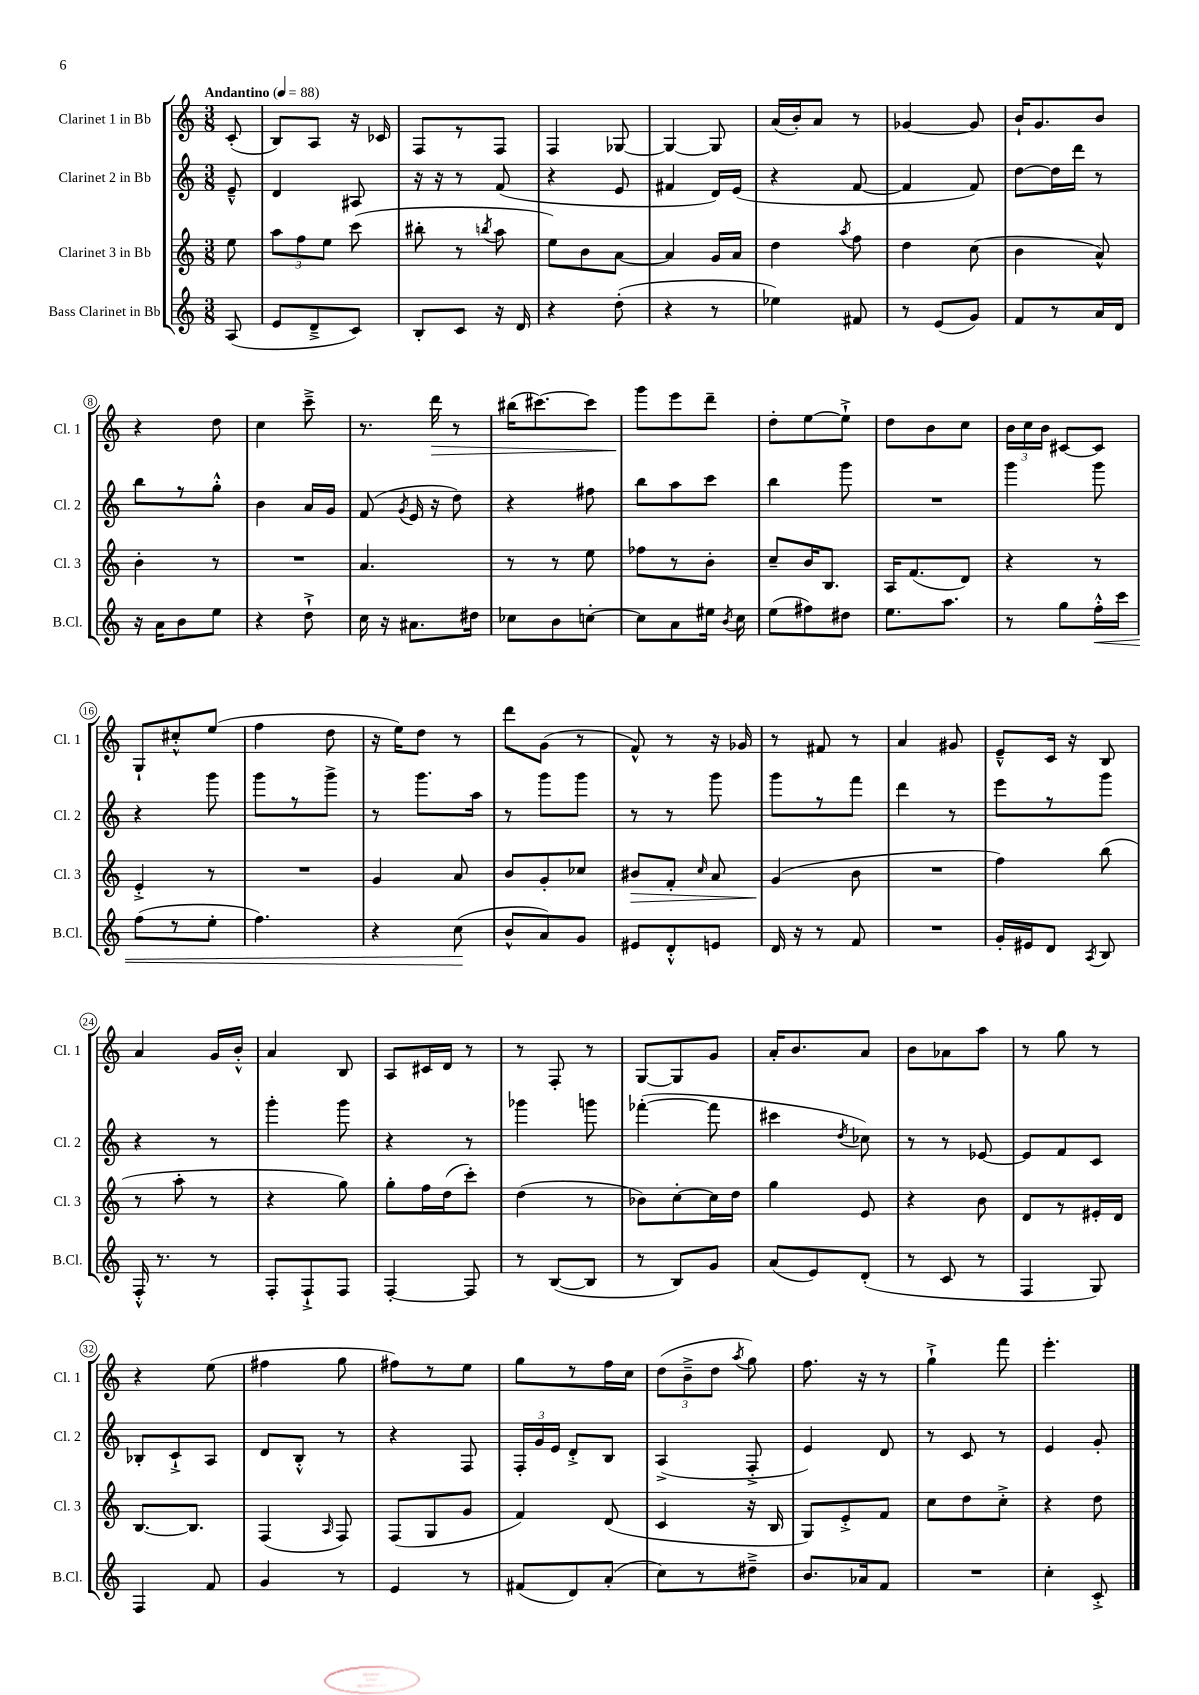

**kern	**dynam	**kern	**dynam	**kern	**kern	**dynam
*part4	*part4	*part3	*part3	*part2	*part1	*part1
*staff4	*staff4	*staff3	*staff3	*staff2	*staff1	*staff1
*I"Bass Clarinet in Bb	*	*I"Clarinet 3 in Bb	*	*I"Clarinet 2 in Bb	*I"Clarinet 1 in Bb	*
*I'B.Cl.	*	*I'Cl. 3	*	*I'Cl. 2	*I'Cl. 1	*
*clefG2	*	*clefG2	*	*clefG2	*clefG2	*
*k[]	*	*k[]	*	*k[]	*k[]	*
*M3/8	*	*M3/8	*	*M3/8	*M3/8	*
*MM88	*	*MM88	*	*MM88	*MM88	*
=	=	=	=	=	=	=
!	!	!	!	!	!LO:TX:a:B:t=Andantino	!
(8A/	.	8ee\	.	8e~^^/	(8c'/	.
=1	=1	=1	=1	=1	=1	=1
8e/L	.	12aa\L	.	4d/	8B/L)	.
.	.	12ff\	.	.	.	.
8d~^/	.	.	.	.	8A/J	.
.	.	12ee\J	.	.	.	.
8c/J)	.	(8ccc\	.	8A#X/	16r	.
.	.	.	.	.	16c-X/	.
=2	=2	=2	=2	=2	=2	=2
8B'/L	.	8bb#X'\	.	16r	8F/L	.
.	.	.	.	16r	.	.
8c/J	.	8r	.	8r	8r	.
.	.	8qbbn/	.	.	.	.
16r	.	8aa\	.	(8f/	8F/J	.
16d/	.	.	.	.	.	.
=3	=3	=3	=3	=3	=3	=3
4r	.	8ee\L)	.	4r	4F/	.
.	.	8b\	.	.	.	.
(8dd'\	.	[8a\J	.	8e/	[8G-X/	.
=4	=4	=4	=4	=4	=4	=4
4r	.	4a/]	.	4f#X/	4G-/_	.
8r	.	16g/LL	.	16d/LL)	8G-/]	.
.	.	16a/JJ	.	(16e/JJ	.	.
=5	=5	=5	=5	=5	=5	=5
4ee-X\)	.	4dd\	.	4r	(16a/LL	.
.	.	.	.	.	16b'/J)	.
.	.	.	.	.	8a/J	.
.	.	8qaa/	.	.	.	.
8f#X/	.	8ff\	.	[8f/	8r	.
=6	=6	=6	=6	=6	=6	=6
8r	.	4dd\	.	4f/]	[4g-X/	.
(8e/L	.	.	.	.	.	.
8g/J)	.	(8cc\	.	8f/)	8g-/]	.
=7	=7	=7	=7	=7	=7	=7
8f/L	.	4b\	.	[8dd\L	16b`/KL	.
.	.	.	.	.	8.g/	.
8r	.	.	.	16dd\L]	.	.
.	.	.	.	16ddd\JJ	.	.
16a/L	.	8a^^/)	.	8r	8b/J	.
16d/JJ	.	.	.	.	.	.
!!LO:LB:g=z
=8	=8	=8	=8	=8	=8	=8
16r	.	4b'\	.	8bb\L	4r	.
16a\KL	.	.	.	.	.	.
8b\	.	.	.	8r	.	.
8ee\J	.	8r	.	8gg'^^\J	8dd\	.
=9	=9	=9	=9	=9	=9	=9
4r	.	4.r	.	4b\	4cc\	.
8dd`^\	.	.	.	16a/LL	8ccc~^\	.
.	.	.	.	16g/JJ	.	.
=10	=10	=10	=10	=10	=10	=10
16cc\	.	4.a/	.	(8f/	8.r	.
16r	.	.	.	.	.	.
.	.	.	.	8qg/	.	.
8.a#X\L	.	.	.	16e/	.	.
!	!	!	!	!	!	!LO:HP:b
.	.	.	.	16r	16ddd\	>
.	.	.	.	8dd\)	8r	.
16dd#X\Jk	.	.	.	.	.	.
=11	=11	=11	=11	=11	=11	=11
8cc-X\L	.	8r	.	4r	(16bb#X\KL	.
.	.	.	.	.	[8.ccc#X\)	.
8b\	.	8r	.	.	.	.
[8ccn'\J	.	8ee\	.	8ff#X\	8ccc#\J]	.
=12	=12	=12	=12	=12	=12	=12
8cc\L]	.	8ff-X\L	.	8bb\L	8ggg\L	.
8a\	.	8r	.	8aa\	8eee\	]
16ee#X\Jk	.	8b'\J	.	8ccc\J	8ddd~\J	.
8qb/	.	.	.	.	.	.
16cc\	.	.	.	.	.	.
=13	=13	=13	=13	=13	=13	=13
(8ee\L	.	8cc~/L	.	4bb\	8dd'\L	.
8ff#X\)	.	16b/K	.	.	[8ee\	.
.	.	8.B/J	.	.	.	.
8dd#X\J	.	.	.	8ggg\	8ee`^\J]	.
=14	=14	=14	=14	=14	=14	=14
8.ee\L	.	16A/KL	.	4.r	8dd\L	.
.	.	(8.f/	.	.	.	.
.	.	.	.	.	8b\	.
8.aa\J	.	.	.	.	.	.
.	.	8d/J)	.	.	8cc\J	.
=15	=15	=15	=15	=15	=15	=15
8r	.	4r	.	4ggg\	24b\LL	.
.	.	.	.	.	24cc\	.
.	.	.	.	.	24b\JJ	.
8gg\L	.	.	.	.	[8c#X/L	.
!	!LO:HP:b	!	!	!	!	!
16ff'^^\L	<	8r	.	8ggg\	8c#/J]	.
16ccc\JJ	.	.	.	.	.	.
!!LO:LB:g=z
=16	=16	=16	=16	=16	=16	=16
(8ff\L	.	4e'^/	.	4r	8G`/L	.
8r	.	.	.	.	8cc#X'^^/	.
8ee'\J	.	8r	.	8ggg\	(8ee/J	.
=17	=17	=17	=17	=17	=17	=17
4.ff\)	.	4.r	.	8ggg\L	4ff\	.
.	.	.	.	8r	.	.
.	.	.	.	8ggg^\J	8dd\	.
=18	=18	=18	=18	=18	=18	=18
4r	.	4g/	.	8r	16r	.
.	.	.	.	.	16ee\KL)	.
.	.	.	.	8.ggg\L	8dd\J	.
(8cc\	.	8a/	.	.	8r	.
.	.	.	.	16aa\Jk	.	.
.	[	.	.	.	.	.
=19	=19	=19	=19	=19	=19	=19
8b^^/L	.	8b/L	.	8r	8ddd\L	.
8a/)	.	8g'/	.	8ggg\L	(8g\J	.
8g/J	.	8cc-X/J	.	8ggg\J	8r	.
=20	=20	=20	=20	=20	=20	=20
!	!	!	!LO:HP:b	!	!	!
8e#X/L	.	8b#X/L	>	8r	8f^^/)	.
8d'^^/	.	8f'/J	.	8r	8r	.
.	.	16qqcc/	.	.	.	.
8en/J	.	8a/	.	8ggg\	16r	.
.	.	.	.	.	16g-X/	.
=21	=21	=21	=21	=21	=21	=21
16d/	.	(4g/	.	8ggg\L	8r	.
16r	.	.	.	.	.	.
8r	.	.	.	8r	8f#X/	.
8f/	.	8b\	]	8fff\J	8r	.
=22	=22	=22	=22	=22	=22	=22
4.r	.	4.r	.	4ddd\	4a/	.
.	.	.	.	8r	8g#X/	.
=23	=23	=23	=23	=23	=23	=23
16g'/LL	.	4ff\)	.	8eee\L	8e~^^/L	.
16e#X/J	.	.	.	.	.	.
8d/J	.	.	.	8r	16c/Jk	.
.	.	.	.	.	16r	.
8qA/	.	.	.	.	.	.
8B/	.	(8bb\	.	8ggg\J	8B/	.
!!LO:LB:g=z
=24	=24	=24	=24	=24	=24	=24
16F'^^/	.	8r	.	4r	4a/	.
8.r	.	.	.	.	.	.
.	.	8aa'\	.	.	.	.
8r	.	8r	.	8r	16g/LL	.
.	.	.	.	.	16b'^^/JJ	.
=25	=25	=25	=25	=25	=25	=25
8F'/L	.	4r	.	4ggg'\	4a/	.
8F`^/	.	.	.	.	.	.
8F/J	.	8gg\)	.	8ggg\	8B/	.
=26	=26	=26	=26	=26	=26	=26
[4F'/	.	8gg'\L	.	4r	8A/L	.
.	.	16ff\L	.	.	16c#X/L	.
.	.	(16dd\J	.	.	16d/JJ	.
8F/]	.	8ccc'\J)	.	8r	8r	.
=27	=27	=27	=27	=27	=27	=27
8r	.	(4dd\	.	4ggg-X\	8r	.
([8B/L	.	.	.	.	8F'/	.
8B/J]	.	8r	.	8gggn\	8r	.
=28	=28	=28	=28	=28	=28	=28
8r	.	8b-X\L)	.	([4fff-X'\	[8G/L	.
8B/L)	.	[8cc'\	.	.	8G/]	.
8g/J	.	16cc\L]	.	8fff-\]	8g/J	.
.	.	16dd\JJ	.	.	.	.
=29	=29	=29	=29	=29	=29	=29
(8a/L	.	4gg\	.	4ccc#X\	16a'/KL	.
.	.	.	.	.	8.b/	.
8e/)	.	.	.	.	.	.
.	.	.	.	8qdd/	.	.
(8d'/J	.	8e/	.	8cc-X\)	8a/J	.
=30	=30	=30	=30	=30	=30	=30
8r	.	4r	.	8r	8b\L	.
8c/	.	.	.	8r	8a-X\	.
8r	.	8b\	.	[8e-X/	8aa\J	.
=31	=31	=31	=31	=31	=31	=31
4F/	.	8d/L	.	8e-/L]	8r	.
.	.	8r	.	8f/	8gg\	.
8G/)	.	16e#X'/L	.	8c/J	8r	.
.	.	16d/JJ	.	.	.	.
!!LO:LB:g=z
=32	=32	=32	=32	=32	=32	=32
4F/	.	[8.B/L	.	8B-X'/L	4r	.
.	.	.	.	8c`^/	.	.
.	.	8.B/J]	.	.	.	.
8f/	.	.	.	8A/J	(8ee\	.
=33	=33	=33	=33	=33	=33	=33
4g/	.	(4F/	.	8d/L	4ff#X\	.
.	.	.	.	8B'^^/J	.	.
.	.	16qqA/	.	.	.	.
8r	.	8F/)	.	8r	8gg\	.
=34	=34	=34	=34	=34	=34	=34
4e/	.	(8F/L	.	4r	8ff#X\L)	.
.	.	8G/	.	.	8r	.
8r	.	8g/J	.	8F/	8ee\J	.
=35	=35	=35	=35	=35	=35	=35
(8f#X/L	.	4f/)	.	24F'/LL	8gg\L	.
.	.	.	.	24g/	.	.
.	.	.	.	24e/JJ	.	.
8d/)	.	.	.	8d'^/L	8r	.
(8a'/J	.	(8d/	.	8B/J	16ff\L	.
.	.	.	.	.	16cc\JJ	.
=36	=36	=36	=36	=36	=36	=36
8cc\L)	.	4c/	.	(4A^/	(12dd\L	.
.	.	.	.	.	12b~^\	.
8r	.	.	.	.	.	.
.	.	.	.	.	12dd\J	.
.	.	.	.	.	8qaa/	.
8dd#X~^\J	.	16r	.	8F'^/	8gg\)	.
.	.	16B/	.	.	.	.
=37	=37	=37	=37	=37	=37	=37
8.b/L	.	8G/L)	.	4e/)	8.ff\	.
.	.	8e'^/	.	.	.	.
16a-X/k	.	.	.	.	16r	.
8f/J	.	8f/J	.	8d/	8r	.
=38	=38	=38	=38	=38	=38	=38
4.r	.	8cc\L	.	8r	4gg`^\	.
.	.	8dd\	.	8c/	.	.
.	.	8cc'^\J	.	8r	8fff\	.
=39	=39	=39	=39	=39	=39	=39
4cc'\	.	4r	.	4e/	4.eee'\	.
8c'^/	.	8dd\	.	8g'/	.	.
==	==	==	==	==	==	==
*-	*-	*-	*-	*-	*-	*-
